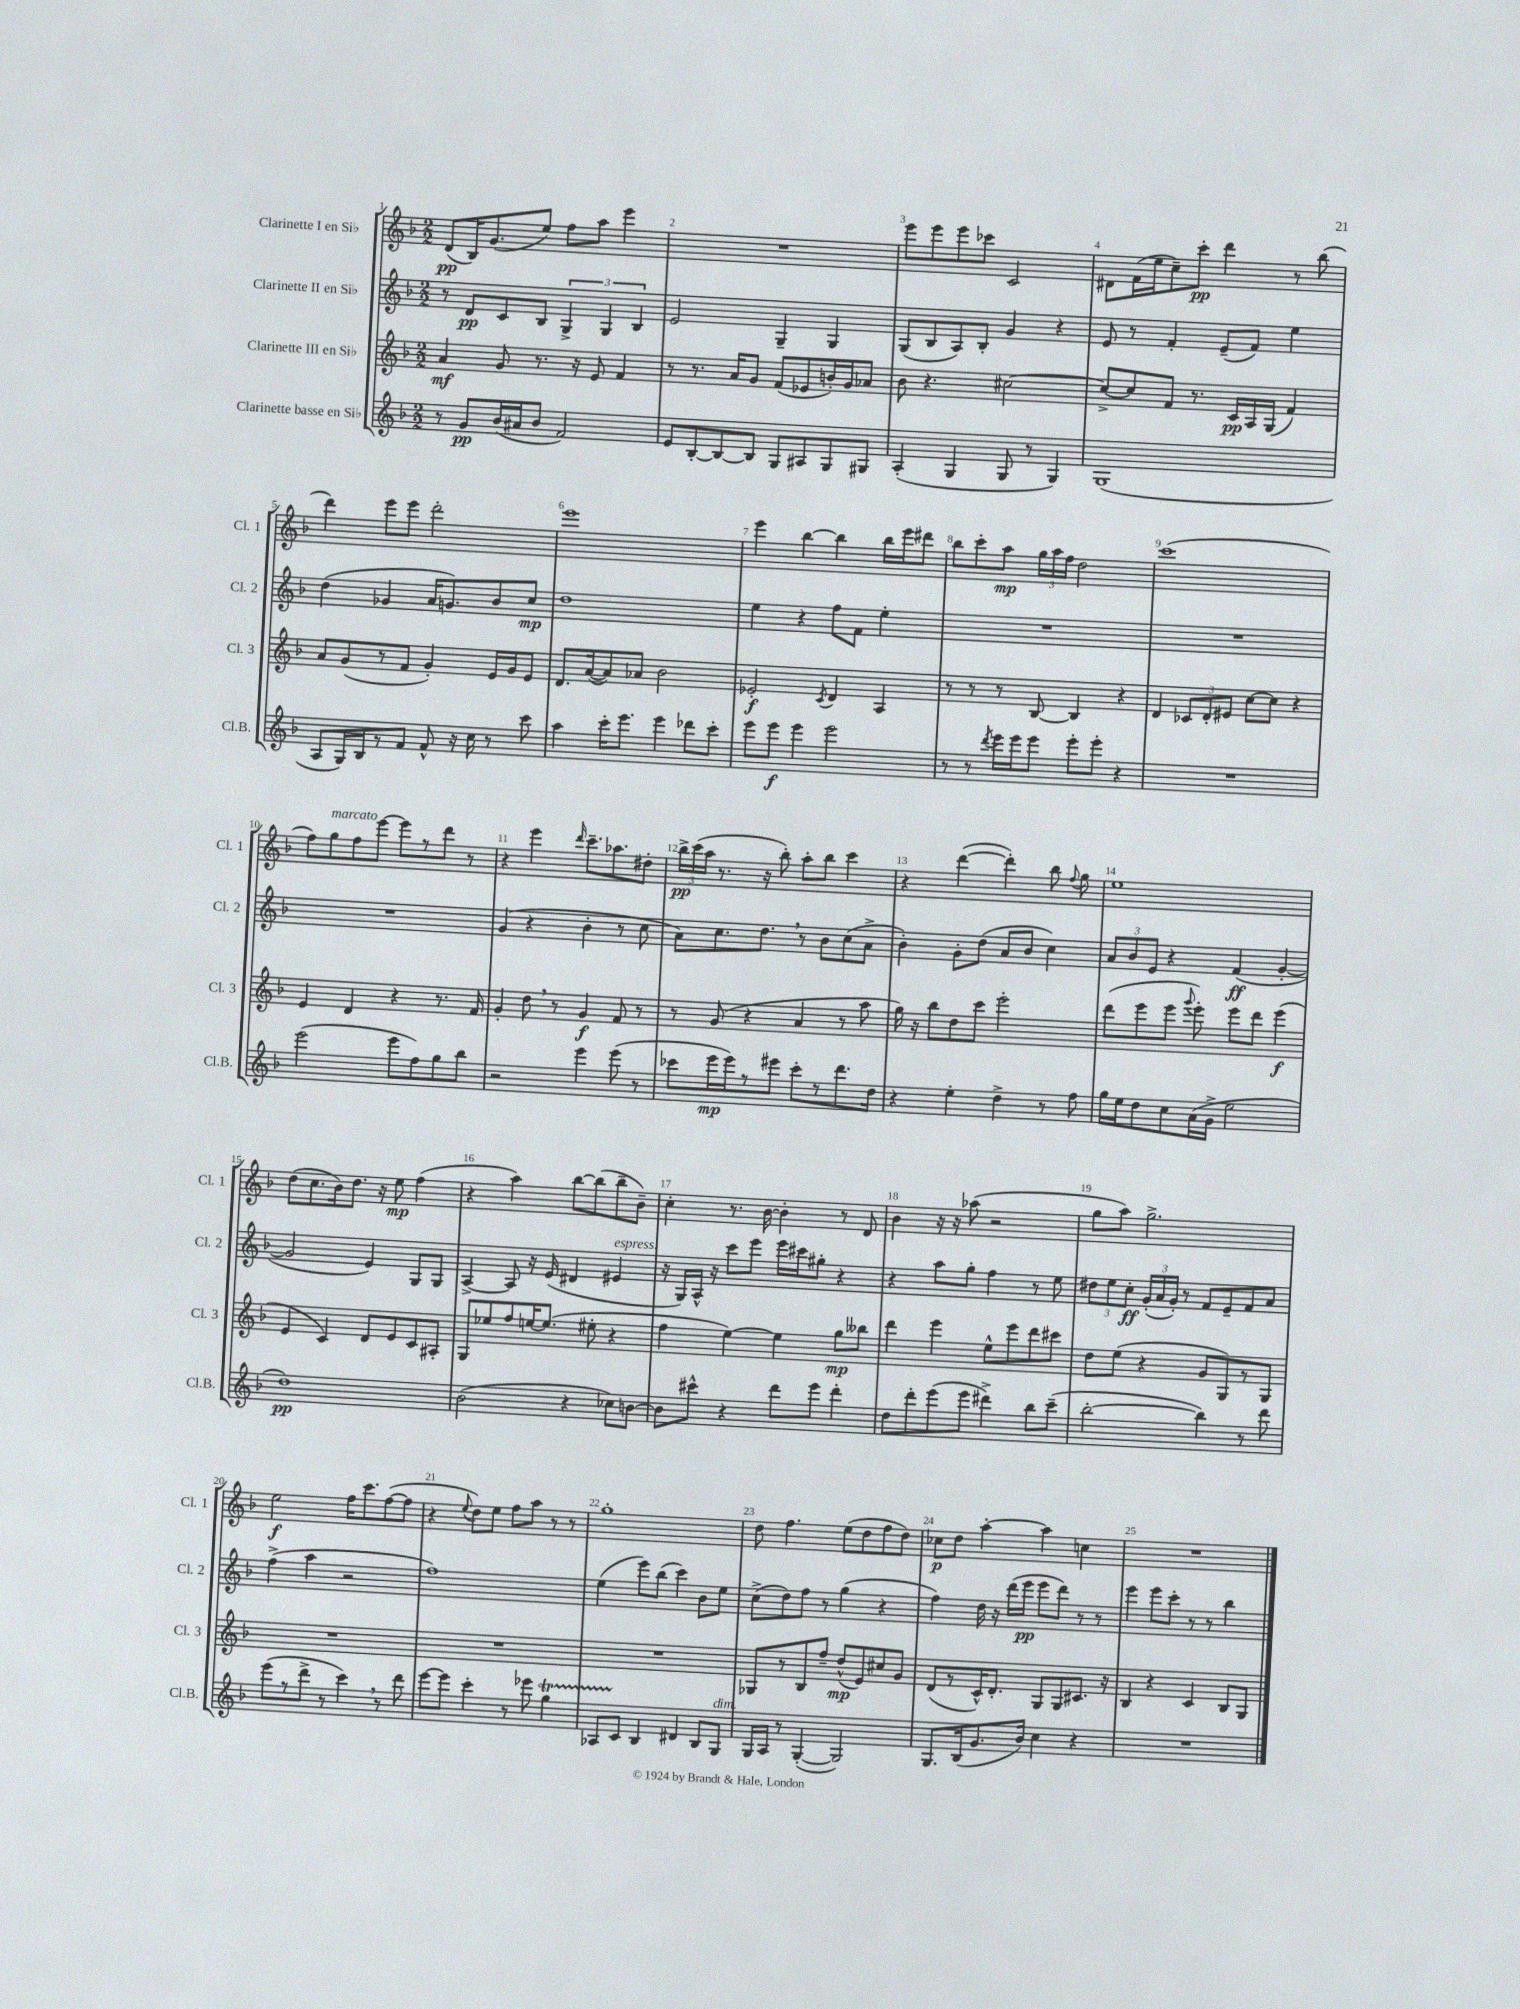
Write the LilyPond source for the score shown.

<<
\new StaffGroup <<
\new Staff = "s0" \with { instrumentName = "Clarinette I en Sib" shortInstrumentName = "Cl. 1" } {
    \clef treble \key f \major \numericTimeSignature \time 2/2
    \autoBeamOff d'8[\pp( bes16) g'8.( e''8]) f''8[ a''8] e'''4 |
    R1 |
    e'''8[ e'''8 e'''8 ces'''8] c'2 |
    dis'8[ f'16( e''16 c''8--) c'''8]-.\pp d'''4 r8 bes''8( |
    d'''4) e'''8[ e'''8] d'''2-. |
    e'''1 |
    e'''4 bes''4~ bes''4 bes''16[ e'''16 dis'''8] |
    bes''8[ c'''8-. a''8]\mp \tuplet 3/2 { g''16[ a''16 f''16] } d''2 |
    c'''1( |
    f''8[) g''8^\markup { \italic "marcato" } f''8 e'''8]~ e'''8[ r8 d'''8] r8 |
    r4 e'''4 \grace { d'''16 } c'''8.[-- aes''8. dis''8]-. |
    \tuplet 3/2 { bes''16[->\pp c'''16( a''16] } r8. r16 bes''8-.) a''8[-. bes''8] c'''4 |
    r4 d'''4~( d'''4-.) bes''8 \appoggiatura { f''8 } g''8 |
    e''1 |
    d''8[( c''8. bes'16) d''8.] r16 e''8\mp f''4( |
    r4 a''4) bes''8[~ bes''8( bes''8-- bes'8]--) |
    c''4-. r8. bes'16~ bes'4-. r8 d'8 |
    bes'4 r16 r16 aes''8( r2 |
    g''8[ a''8]) g''2.-> |
    e''2\f f''16[ c'''8. f''8~( f''8] |
    r4 \appoggiatura { e''8 } d''8[) e''8] f''8[ a''8] r8 r8 |
    g''1-. |
    d''8 f''4. e''8[( d''8 f''8 d''8]) |
    ces''8[\p d''8] a''4~-. a''4 c''4 |
    R1 \bar "|." |
}
\new Staff = "s1" \with { instrumentName = "Clarinette II en Sib" shortInstrumentName = "Cl. 2" } {
    \clef treble \key f \major \numericTimeSignature \time 2/2
    \autoBeamOff r8 d'8[\pp c'8 bes8] \tuplet 3/2 { g4-> g4 bes4 } |
    e'2 g4-- g4 |
    g8[( bes8 a8) bes8]-. g'4 r4 |
    e'8 r8 f'4-. e'8[--( f'8]) e''4 |
    d''4( ges'4 a'16[ g'8.) bes'8 c''8]\mp |
    d''1 |
    e''4 r4 f''8[ f'8] e''4-. |
    R1 |
    R1 |
    R1 |
    g'4( r4 bes'4-. r8 c''8 |
    a'8[) c''8. d''8.] \breathe r8 bes'8[ c''8( a'8]-> |
    bes'4-.) g'8[-. d''8]( a'8[ bes'8] c''4) |
    \tuplet 3/2 { a'8[ bes'8 e'8] } r4 f'4\ff( g'4~-. |
    g'2 e'4) g8[ g8] |
    a4~-> a8 r16 e'16( dis'4 eis'4^\markup { \italic "espress." } |
    r16 g16[) a16]-^ r16 c'''8[ e'''8] e'''16[ cis'''16 gis''8]-. r4 |
    r4 a''8[ g''8]-. f''4 r8 e''8 |
    \tuplet 3/2 { dis''8[ e''8 c''8]-.\ff } \tuplet 3/2 { g'16[-.( a'16 g'16]-.) } r8 f'8[ e'8-- f'8 a'8] |
    f''4->( a''4 r2 |
    f''1) |
    e''4( e'''8[) bes''8]( c'''4) bes'8[ e''8] |
    c''8[->( d''8) f''8] r8 g''4( r4 |
    f''4) d''16 r16 d'''16[( e'''16]\pp e'''8[ d'''8]) r8 r8 |
    e'''4 e'''8[ c'''8]-. r8 r8 bes''4 \bar "|." |
}
\new Staff = "s2" \with { instrumentName = "Clarinette III en Sib" shortInstrumentName = "Cl. 3" } {
    \clef treble \key f \major \numericTimeSignature \time 2/2
    \autoBeamOff a'4\mf g'8 r8. r16 e'8 f'4 |
    r8 r8. a'16[ g'8] f'8[( ees'8 b'16-.) g'16 aes'8] |
    bes'8 r4. cis''2~ |
    cis''8[~-> cis''8 f'8] r8. c'16[\pp a16 g16]( f'4) |
    a'8[ g'8( r8 f'8] g'4-.) e'16[ g'16 e'8] |
    d'8.[ a'16~( a'8) aes'8] bes'2 |
    ees'2-.\f \acciaccatura { c'8 } d'4 a4 |
    r8 r8 r8 bes8~ bes4 r4 |
    d'4 \tuplet 3/2 { ces'8[ d'8-. eis'8] } c''8[~ c''8] r4 |
    e'4 d'4 r4 r8. f'16 |
    g'4-. d''8 \breathe r8 g'4\f f'8 r8 |
    r8 g'8( r4 a'4 r8 a''8 |
    g''16) r16 bes''8[ d''8 c'''8] e'''2-. |
    d'''8[( e'''8 e'''8] \appoggiatura { g'''8 } e'''8-.) e'''8[ d'''8] e'''4\f( |
    e'4 c'4) d'8[ e'8 c'8 ais8]-. |
    g8[ ees''8 f''8 e''16~ e''8.]( eis''8-. r4 |
    f''4 e''4~) e''4 g''8[\mp beses''8] |
    d'''4 e'''4 e''8[-^ e'''8 d'''8 cis'''8] |
    d''8[ e''8]( r4 g'8[ g8) r8 g8] |
    R1 |
    R1 |
    R1 |
    ges8[ r8 bes8 f''8]-- d''8[-^\mp( e'8) cis''8 g'8] |
    d'8[( r8 c'16-^) d'8.]-. g8[ g8 cis'8.] r16 |
    bes4 r4 c'4 bes8[ g8] \bar "|." |
}
\new Staff = "s3" \with { instrumentName = "Clarinette basse en Sib" shortInstrumentName = "Cl.B." } {
    \clef treble \key f \major \numericTimeSignature \time 2/2
    \autoBeamOff r8 g'8[\pp bes'16( ais'16 bes'8] f'2) |
    e'8[ bes8~-. bes8~ bes8] g8[ ais8 g8 gis8] |
    a4-.( g4 g8 r8 g4) |
    g1( |
    a8[ g16) bes16 r8 f'8] f'8-^ r16 c''16 r8 c'''8 |
    a''4 c'''16[-. e'''8.] e'''4 des'''8[ c'''8]-. |
    e'''8[ e'''8]\f e'''4 e'''2 |
    r8 r8 \acciaccatura { d'''8 } e'''16[ e'''16 e'''8] e'''8[-. e'''8]-. r4 |
    R1 |
    e'''2( e'''8[ f''8) g''8 bes''8] |
    r2 e'''4 e'''8( r8 |
    ces'''8[ e'''16\mp e'''16) r8 eis'''8] ces'''8[-. r8 d'''8. d''16] |
    r4 e''4-. d''4-> r8 f''8 |
    g''16[ e''16 d''8 c''8 a'16( g'16]-> e''2 |
    d''1\pp) |
    bes'2( r4 ces''8[) b'8]~ |
    b'8[ cis'''8]-^ r4 d'''8[ e'''8] d'''4-. |
    d''8[ d'''8-. e'''8( e'''8] dis'''4->) bes''8[ c'''8]--( |
    bes''2~-. bes''4) r8 d'''8 |
    e'''8[( r8 d'''8]-> r8 c'''4) \breathe r8 d'''8 |
    e'''8[~ e'''8] c'''4-. r8 ees'''8 g''4\startTrillSpan |
    aes8[ c'8]\stopTrillSpan bes4 dis'4 bes8[ g8]^\markup { \italic "dim." } |
    g16[ a16] r8 g4~-.( g2) |
    g8.[ bes16( g'8. bes'16]) c''4 r4 |
    R1 \bar "|." |
}
>>
>>
\layout { \context { \Score \override BarNumber.break-visibility = ##(#f #t #t) barNumberVisibility = #all-bar-numbers-visible } }
